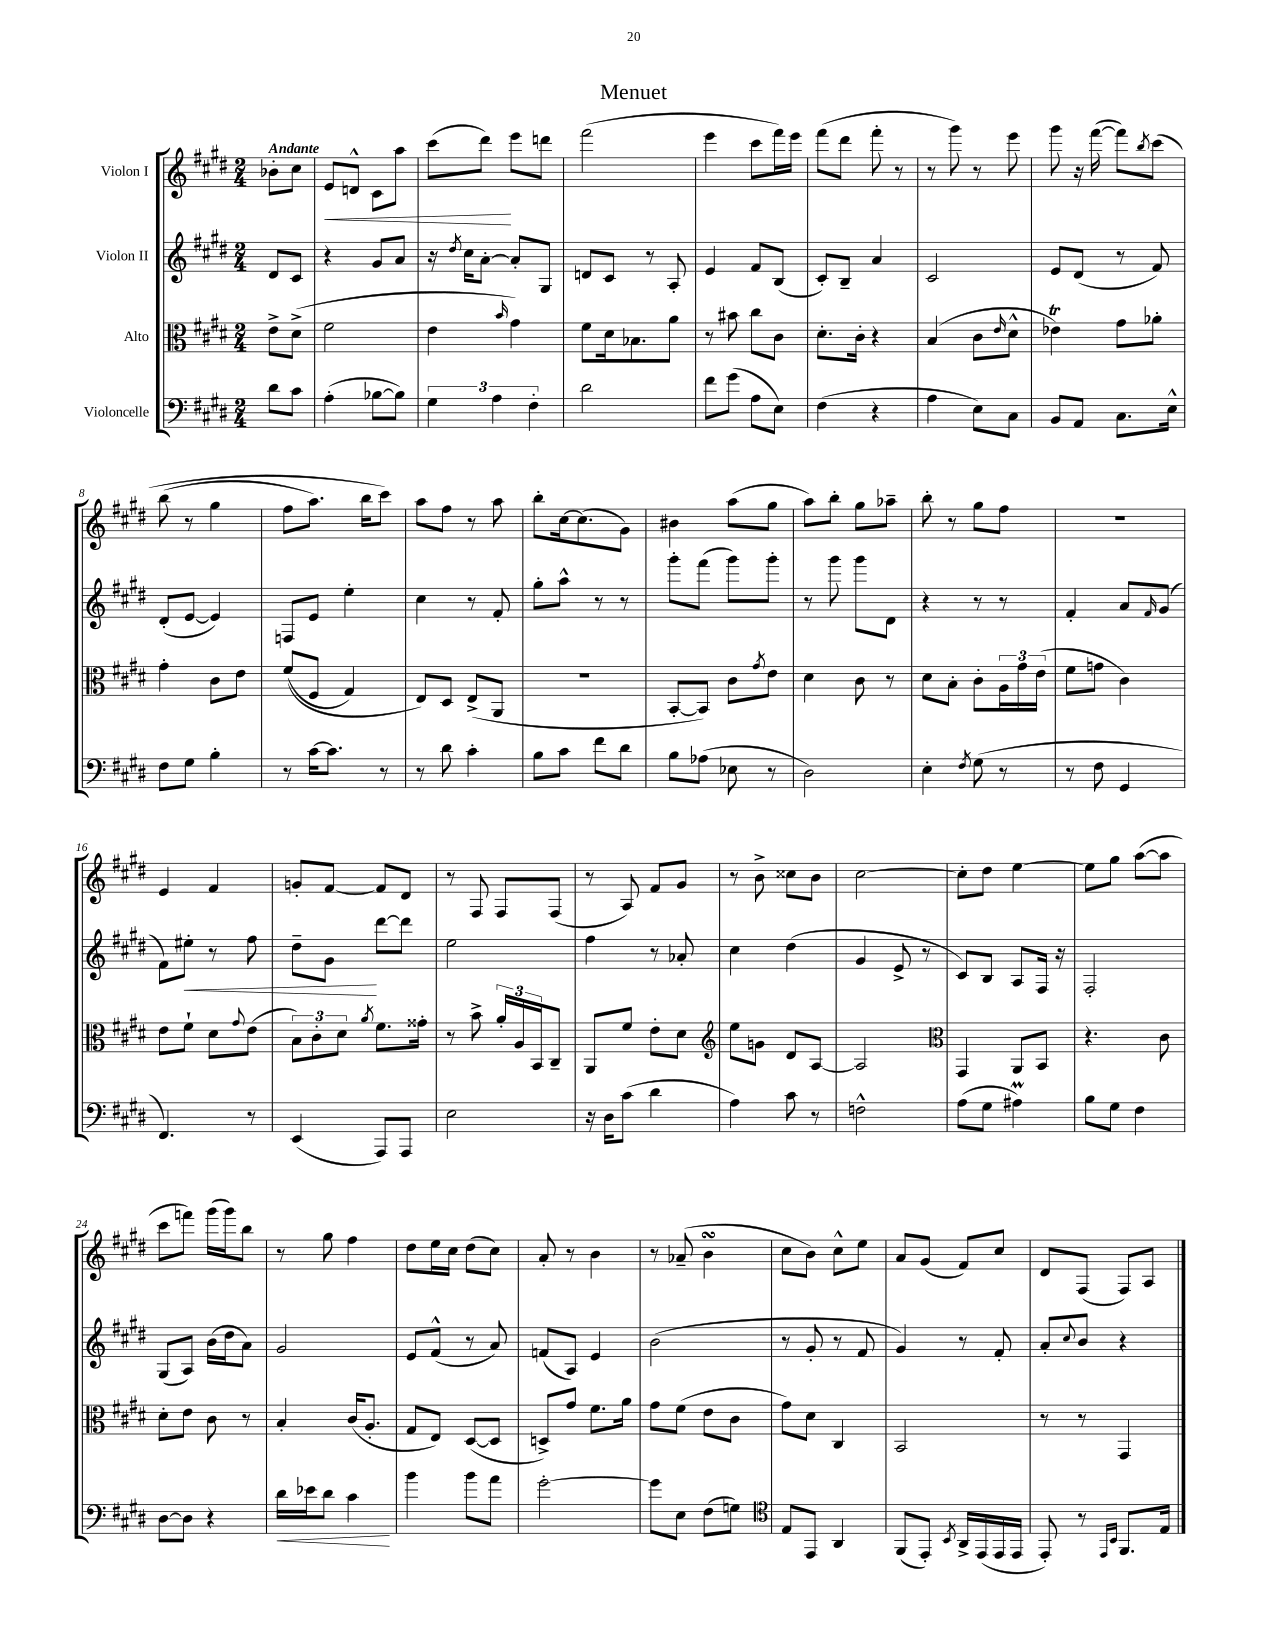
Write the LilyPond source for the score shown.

\header { title = "Menuet" }
<<
\new StaffGroup <<
\new Staff = "s0" \with { instrumentName = "Violon I" } {
    \clef treble \key e \major \numericTimeSignature \time 2/4 \partial 4 \tempo "Andante"
    bes'8-. cis''8 |
    e'8\< d'8-^ cis'8 a''8 |
    cis'''8( dis'''8\!) e'''8 d'''8 |
    fis'''2( |
    e'''4 cis'''8 fis'''16) e'''16 |
    fis'''8( dis'''8 fis'''8-. r8 |
    r8 gis'''8) r8 e'''8 |
    gis'''8 r16 fis'''16~( fis'''8) \acciaccatura { b''8 } cis'''8\( |
    b''8( r8 gis''4 |
    fis''8 a''8.) b''16 cis'''8\) |
    a''8 fis''8 r8 a''8 |
    b''8-. cis''16~ cis''8.( gis'8) |
    bis'4 a''8( gis''8 |
    a''8) b''8-. gis''8 aes''8-- |
    b''8-. r8 gis''8 fis''8 |
    R2 |
    e'4 fis'4 |
    g'8-. fis'8~ fis'8 dis'8 |
    r8 fis8 fis8 fis8( |
    r8 a8) fis'8 gis'8 |
    r8 b'8-> cisis''8 b'8 |
    cis''2~ |
    cis''8-. dis''8 e''4~ |
    e''8 gis''8 a''8~( a''8 |
    cis'''8 f'''8) gis'''16( gis'''16) b''8 |
    r8 gis''8 fis''4 |
    dis''8 e''16 cis''16 dis''8( cis''8) |
    a'8-. r8 b'4 |
    r8 aes'8--( b'4\turn |
    cis''8 b'8) cis''8-^ e''8 |
    a'8 gis'8( fis'8) cis''8 |
    dis'8 fis8( fis8) a8 \bar "|." |
}
\new Staff = "s1" \with { instrumentName = "Violon II" } {
    \clef treble \key e \major \numericTimeSignature \time 2/4 \partial 4
    dis'8 cis'8 |
    r4 gis'8 a'8 |
    r16 \acciaccatura { dis''8 } cis''16 a'8~-. a'8-. gis8 |
    d'8 cis'8 r8 a8-. |
    e'4 fis'8 b8( |
    cis'8-.) b8-- a'4 |
    cis'2 |
    e'8 dis'8( r8 fis'8) |
    dis'8-.( e'8~ e'4) |
    f8 e'8 e''4-. |
    cis''4 r8 fis'8-. |
    gis''8-. a''8-^ r8 r8 |
    gis'''8-. fis'''8( gis'''8) gis'''8-. |
    r8 gis'''8 gis'''8 dis'8 |
    r4 r8 r8 |
    fis'4-. a'8 \grace { fis'16 } gis'8( |
    fis'8) eis''8-.\< r8 fis''8 |
    dis''8-- gis'8\! dis'''8~ dis'''8 |
    e''2 |
    fis''4 r8 aes'8-. |
    cis''4 dis''4( |
    gis'4 e'8-> r8 |
    cis'8) b8 a8 fis16 r16 |
    fis2-. |
    gis8( a8) b'16( dis''16 a'8) |
    gis'2 |
    e'8 fis'8-^( r8 a'8) |
    f'8( a8) e'4 |
    b'2( |
    r8 gis'8-. r8 fis'8 |
    gis'4) r8 fis'8-. |
    a'8-. \appoggiatura { cis''8 } b'8 r4 \bar "|." |
}
\new Staff = "s2" \with { instrumentName = "Alto" } {
    \clef alto \key e \major \numericTimeSignature \time 2/4 \partial 4
    e'8-> dis'8->( |
    fis'2 |
    e'4 \grace { b'16 } gis'4) |
    fis'8 dis'16 bes8. a'8 |
    r8 bis'8 cis''8 cis'8 |
    dis'8.-. cis'16-. r4 |
    b4( cis'8 \grace { e'16 } dis'8-^ |
    ees'4\trill) gis'8 aes'8-. |
    gis'4-. cis'8 e'8 |
    fis'8(\( fis8 gis4) |
    e8\) dis8 e8->( a,8 |
    r2 |
    b,8~-. b,8) cis'8 \acciaccatura { gis'8 } e'8 |
    dis'4 cis'8 r8 |
    dis'8 b8-. cis'8-. \tuplet 3/2 { a16 gis'16 e'16( } |
    fis'8 g'8 cis'4) |
    e'8 fis'8-! dis'8 \appoggiatura { gis'8 } e'8( |
    \tuplet 3/2 { b8) cis'8-. dis'8 } \acciaccatura { a'8 } fis'8. gisis'16-. |
    r8 b'8-> \tuplet 3/2 { a'16-. a16 b,16 } cis8-- |
    a,8 fis'8 e'8-. dis'8 |
    \clef treble e''8 g'8 dis'8 a8~ |
    a2 |
    \clef alto gis,4 a,8 b,8 |
    r4. cis'8 |
    dis'8-. e'8 cis'8 r8 |
    b4-. cis'16( a8.-. |
    gis8 e8) dis8~( dis8 |
    d8->) gis'8 fis'8. a'16 |
    gis'8 fis'8( e'8 cis'8 |
    gis'8) dis'8 cis4 |
    b,2 |
    r8 r8 gis,4 \bar "|." |
}
\new Staff = "s3" \with { instrumentName = "Violoncelle" } {
    \clef bass \key e \major \numericTimeSignature \time 2/4 \partial 4
    dis'8 cis'8 |
    a4-.( bes8~ bes8) |
    \tuplet 3/2 { gis4 a4 fis4-. } |
    dis'2 |
    fis'8 gis'8( a8 e8) |
    fis4( r4 |
    a4 e8) cis8 |
    b,8 a,8 cis8. e16-^ |
    fis8 gis8 b4-. |
    r8 cis'16~ cis'8. r8 |
    r8 dis'8 cis'4-. |
    b8 cis'8 fis'8 dis'8 |
    b8 aes8( ees8 r8 |
    dis2) |
    e4-. \acciaccatura { fis8 } gis8( r8 |
    r8 fis8 gis,4 |
    fis,4.) r8 |
    e,4( a,,8) a,,8 |
    e2 |
    r16 dis16 cis'8( dis'4 |
    a4) cis'8 r8 |
    f2-^ |
    a8( gis8 ais4\prall) |
    b8 gis8 fis4 |
    dis8~ dis8 r4 |
    dis'16\< ees'16 dis'8 cis'4\! |
    b'4 b'8 a'8 |
    gis'2~-. |
    gis'8 e8 fis8( g8) |
    \clef tenor e8 e,8 a,4 |
    fis,8( e,8-.) \acciaccatura { b,8 } a,16-> e,16( e,16 e,16 |
    e,8-.) r8 \grace { e,16 b,16 } fis,8. e16 \bar "|." |
}
>>
>>
